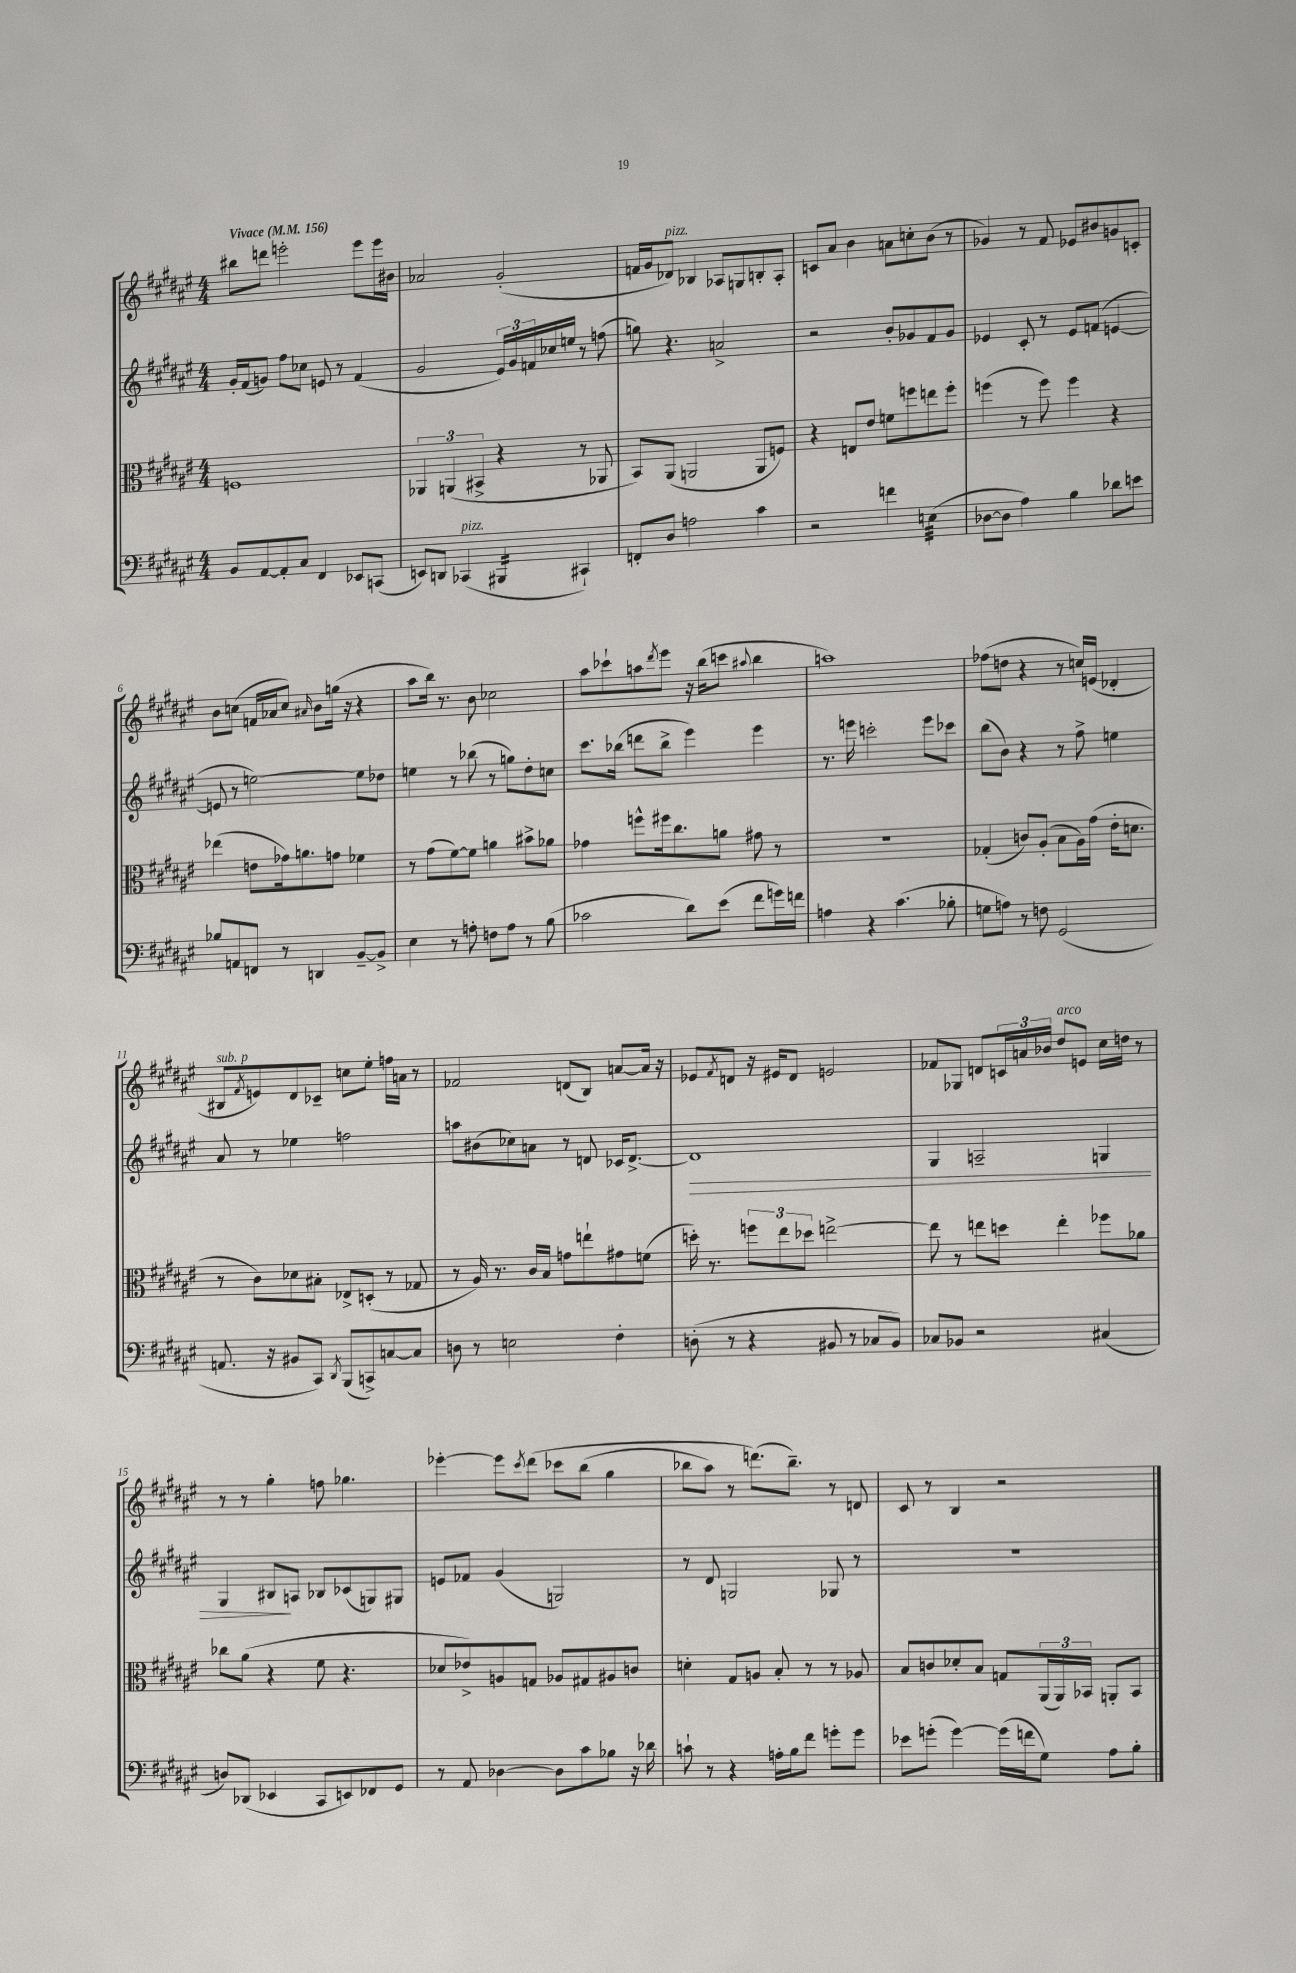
<<
\new StaffGroup <<
\new Staff = "s0" {
    \clef treble \key fis \major \numericTimeSignature \time 4/4 \tempo "Vivace" 4 = 156
    bis''8 d'''8 e'''2-. e'''8 e'''16 bis'16 |
    aes'2 gis'2-.( |
    f'16 gis'16 des'8^\markup { \italic "pizz." }) bes4 aes8 g8 b8-. aes8-. |
    c'8 ais'8 b'4 a'8 c''8-. b'8( r8 |
    ges'4) r8 fis'8 ees'8 bis'8 g'8 c'8-. |
    b'8 c''8( f'16 aes'16 c''8) \grace { ais'16 } b'8 g''16( r16 r4 |
    ais''8 b''16) r8. b'8 ces''2 |
    ais''8 ces'''8-! a''8 \acciaccatura { dis'''8 } eis'''8 r16 b''16( c'''8 \appoggiatura { ais''8 } b''4 |
    a''1) |
    fes''8( d''8 r4 r8 c''16) e'16( des'4-. |
    bis8^\markup { \italic "sub. p" } \acciaccatura { fis'8 } e'8) dis'8 ces'8-- c''8 eis''8-. f''16 a'16 r8 |
    fes'2 d'8( b8) a'8~ a'16 r16 |
    ees'8 \acciaccatura { fis'8 } d'8 r16 eis'16 d'8 e'2 |
    fes'8 ges8 d'8 \tuplet 3/2 { c'16 a'16 bes'16 } dis''8^\markup { \italic "arco" } e'8 cis''16 d''16 r8 |
    r8 r8 gis''4-. f''8 ges''4. |
    ees'''4~-. ees'''8 \acciaccatura { cis'''8 } dis'''8\( ces'''8 b''8( gis''4 |
    bes''8 ais''8) r8 d'''8.(\) bes''8.--) r8 d'8 |
    cis'8 r8 b4 r2 \bar "|." |
}
\new Staff = "s1" {
    \clef treble \key fis \major \numericTimeSignature \time 4/4
    gis'16-. fis'16( g'8) fis''8 ces''8 e'8 r8 fis'4( |
    gis'2 \tuplet 3/2 { eis'16) gis'16 f'16 } ces''16 e''16 r8 f''8( |
    g''8) r4. a'2-> |
    r2 b'8-. ges'8 fis'8 ges'8 |
    ees'4 cis'8-. r8 ees'8 f'8( e'4~ |
    e'8 r8 e''2~) e''8 des''8 |
    e''4 r8 bes''8( r8 g''8) dis''8-. c''8 |
    cis'''8. bes''16( d'''8 bes''8-> eis'''4) eis'''4 |
    r8. e'''16 c'''2-. e'''8 ces'''8 |
    b''8( b'8) r4 r8 fis''8-> e''4 |
    ais'8 r8 ees''4 f''2 |
    a''8 bis'8( ces''8) a'8 r8 d'8 ces'16 d'8.~-> |
    d'1\> |
    gis4 a2-- g4 |
    gis4 bis8\! a8 bes8 ces'8( g8) gis8 |
    e'8 fes'8 gis'4( g2) |
    r8 dis'8 g2 ges8 r8 |
    R1 \bar "|." |
}
\new Staff = "s2" {
    \clef alto \key fis \major \numericTimeSignature \time 4/4
    f1 |
    \tuplet 3/2 { aes,4 a,4( bis,4-> } r4 r8 aes,8 |
    b,8) ais,8( a,2 a,8 f8) |
    r4 e8 eis'8 f'8 f''8 e''8 f''8-. |
    f''4( r8 f''8) f''4 r4 |
    ees''4( e'8 ges'16) a'8. g'8 fes'4 |
    r8 gis'8( fis'8~) fis'8 a'4 bis'8-> aes'8 |
    ges'4 f''8-^ fis''16 cis''8. a'8 gis'8 r8 |
    R1 |
    ges4-.( c'8) ais8-.( b8 ais16) gis'16( eis'16-. d'8. |
    r8 cis'8) des'8 bis8-. ees8-> d8-.( r8 ges8 |
    r8 ais16) r8. cis'16 b16 g'8 e''8-! gis'8 f'8( |
    d''16-.) r8. \tuplet 3/2 { f''8 eis''8 des''8 } e''2~-> |
    e''8 r8 e''8 d''8 e''4-. fes''8 aes'8 |
    ces''8 ais'8( r4 fis'8 r4. |
    des'8 ees'8->) a8 g8 aes8 gis8 ais8 c'8 |
    d'4-. gis8 a8 b8-. r8 r8 aes8 |
    b8 c'8 des'8-. b8 g8 \tuplet 3/2 { ais,16( ais,16) bes,16 } a,8-. bes,8 \bar "|." |
}
\new Staff = "s3" {
    \clef bass \key fis \major \numericTimeSignature \time 4/4
    b,8 ais,8~ ais,8-. cis8 fis,4 ees,8 c,8( |
    e,8) d,8 ces,4^\markup { \italic "pizz." }( bis,,4:16 cis,4-!) |
    f,8-. dis8 a2 cis'4 |
    r2 f'4 e4:32( |
    des8~ des8 ais4) b4 des'8 e'8 |
    bes8 a,8 f,8 r8 d,4 b,8~-- b,8-> |
    eis4 r8 a8-. f8 a8 r8 b8( |
    ces'2 dis'8) eis'8( fis'8 g'16) f'16 |
    a4 r4 cis'4.( bes8-. |
    g8 a8) r8 f8 gis,2( |
    a,8. r16 bis,8 cis,8) \acciaccatura { dis,8 } b,,8( c,8->) c8~ c8 |
    d8 r8 e2 fis4-. |
    d8-.( r8 r4 bis,8 r8 ces8 bis,8) |
    ces8 bes,8 r2 cis4( |
    d8) des,8( ees,4 cis,8 e,8) fes,8 gis,8 |
    r8 ais,8 des4~ des8 cis'8 bes8 r16 des'16 |
    c'8-! r8 r4 a16-. b16 fis'8 g'8-. g'8 |
    ees'8 g'8-.( g'4~) g'16( f'16 gis8) ais8 b8-. \bar "|." |
}
>>
>>
